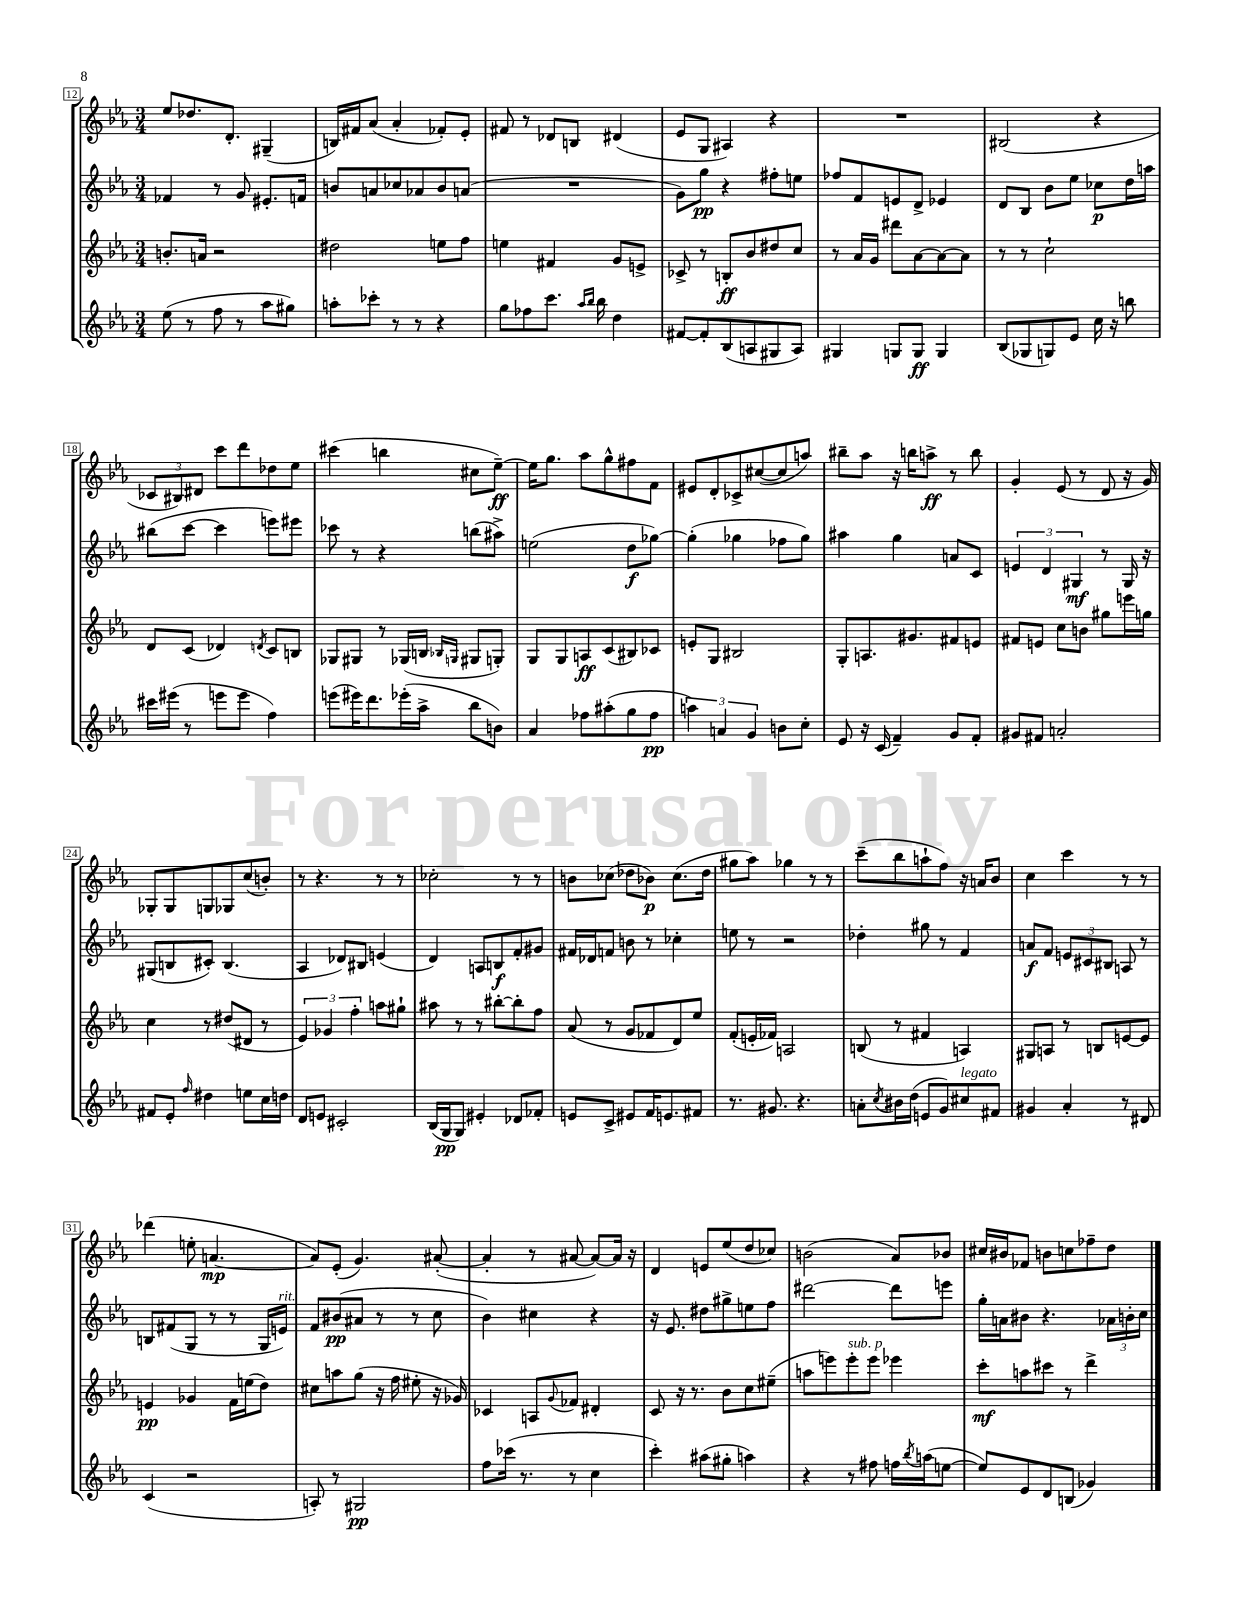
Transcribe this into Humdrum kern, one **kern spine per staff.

**kern	**kern	**kern	**kern
*staff4	*staff3	*staff2	*staff1
*clefG2	*clefG2	*clefG2	*clefG2
*k[b-e-a-]	*k[b-e-a-]	*k[b-e-a-]	*k[b-e-a-]
*M3/4	*M3/4	*M3/4	*M3/4
(8ee-	8.b'	4f-	8ee-
8r	.	.	8.dd-
.	16a	.	.
8ff	2r	8r	.
.	.	.	8.d'
8r	.	8g	.
8aa-	.	8.e#'	(4G#~
8gg#)	.	.	.
.	.	16f	.
=	=	=	=
8aa'	2dd#	8b	16B)
.	.	.	16f#
8ccc-'	.	8a	(8a-
8r	.	8cc-	4a-'
8r	.	8a-	.
4r	8ee	8b	8f-')
.	8ff	(8a	8e-'
=	=	=	=
8gg	4ee	2.r	8f#
8ff-	.	.	8r
8.ccc	4f#	.	8d-
.	.	.	8B
16qqaa-	.	.	.
16qqbb-	.	.	.
16bb-	.	.	.
4dd	8g	.	(4d#
.	8e^	.	.
=	=	=	=
[8f#	8c-^	8g)	8e-
8f#']	8r	8gg	8G
(8B-	8B'	4r	4A#)
8A	8b-	.	.
8G#	8dd#	8ff#'	4r
8A)	8cc	8ee	.
=	=	=	=
4G#	8r	8ff-	2.r
.	16a-	8f	.
.	16g	.	.
8G	8ddd#	8e	.
8G	[8a-	8d^	.
4G	8a-_	4e-	.
.	8a-]	.	.
=	=	=	=
(8B-	8r	8d	(2B#
8G-	8r	8B-	.
8G)	2cc`	8b-	.
8e-	.	8ee-	.
16cc	.	8cc-	4r
16r	.	.	.
8bb	.	16dd	.
.	.	16aa	.
=	=	=	=
16ccc#	8d	(8bb#	12c-
(16eee#	.	.	.
.	.	.	12B#)
8r	(8c	[8ccc	.
.	.	.	12d#
8eee	4d-)	4ccc]	8ccc
8eee	.	.	8ddd
.	8qd	.	.
4ff)	8c	8eee)	8dd-
.	8B	8eee#	8ee-
=	=	=	=
(8eee	8G-	8ccc-	(4ccc#
16eee#)	8G#	8r	.
8.ddd	.	.	.
.	8r	4r	4bb
(16eee-'	(16G-	.	.
16aa-^	16B	.	.
.	16qqB-	.	.
.	16qqG	.	.
8bb-	8G#	(8bb	8cc#
8b)	8G')	8aa#^)	[8ee-~)
=	=	=	=
4a-	8G	(2ee	16ee-]
.	.	.	8.gg
.	8G	.	.
8ff-	8A	.	8aa-
(8aa#'	(8c	.	8gg^^
8gg	8B#)	8dd	8ff#
8ff-	8c-	[8gg-)	8f
=	=	=	=
6aa)	8e'	(4gg-']	8e#
.	8G	.	8d'
6a	.	.	.
.	2B#	4gg-	8c-^
6g	.	.	.
.	.	.	([8cc#
8b	.	8ff-	8cc#]
8cc'	.	8gg-)	8aa)
=	=	=	=
8e-	8G'	4aa#	8bb#~
16r	8.A	.	8aa-
(16c	.	.	.
4f~)	.	4gg	16r
.	8.g#	.	16bb
.	.	.	8aa^
8g	8f#	8a	8r
8f'	8e	8c	8bb
=	=	=	=
8g#	8f#	6e	4g'
8f#	8e	.	.
.	.	6d	.
2a'	8cc	.	(8e-
.	.	6G#	.
.	8b	.	8r
.	8gg#	8r	8d
.	16eee	16G#	16r
.	16gg	16r	16g)
=	=	=	=
8f#	4cc	(8G#	8G-'
8e-'	.	8B	8G-
16qqff	.	.	.
4dd#	8r	8c#')	8G
.	(8dd#	(4.B	8G-
8ee	8d#	.	(8cc
16cc	8r	.	8b')
16dd	.	.	.
=	=	=	=
8d	6e-)	4A-	8r
8e	.	.	4.r
.	6g-	.	.
2c#'	.	8d-)	.
.	6ff'	.	.
.	.	8B#	.
.	8aa	(4e	8r
.	8gg#`	.	8r
=	=	=	=
(16B-	8aa#	4d)	2cc-'
16G	.	.	.
8G)	8r	.	.
4e#'	8r	8A	.
.	[8bb#'	8B	.
8d-	8bb#']	8f'	8r
8f-'	8ff	8g#	8r
=	=	=	=
8e	(8a-	16f#	8b
.	.	16d-	.
8c^	8r	8f	(8cc-
8e#	8g	8b	8dd-
16f	8f-	8r	8b-)
8.e	.	.	.
.	8d)	4cc-'	(8.cc-
8f#	8ee-	.	.
.	.	.	16dd-
=	=	=	=
8.r	(8f'	8ee	8gg#
.	16e'	8r	8aa-)
8.g#	16f-)	.	.
.	2A	2r	4gg-
4.r	.	.	.
.	.	.	8r
.	.	.	8r
=	=	=	=
8a'	(8B	4dd-'	(8ccc~
8qcc	.	.	.
16b#	8r	.	8bb-
(16dd	.	.	.
8e	4f#	8gg#	8aa`
8g)	.	8r	8ff)
8cc#	4A)	4f	16r
.	.	.	16a
8f#	.	.	8b-
=	=	=	=
4g#	8G#	8a	4cc
.	8A	8f	.
4a-'	8r	12e	4ccc
.	.	12c#	.
.	8B	.	.
.	.	12B#	.
8r	[8e	8A	8r
8d#	8e]	8r	8r
=	=	=	=
(4c	4e	8B	(4ddd-
.	.	(8f#	.
2r	4g-	8G	8ee'
.	.	8r	[4.a
.	16f	8r	.
.	(16ee	.	.
.	8dd)	16G	.
.	.	16e)	.
=	=	=	=
8A')	8cc#	8f	8a])
8r	8aa	(8b#	(8e-'
2G#	(8gg	8a#	4.g)
.	16r	8r	.
.	16ff	.	.
.	8ee#'	8r	.
.	16r	8cc	([8a#'
.	16g-)	.	.
=	=	=	=
8ff	4c-	4b-)	4a#']
(16ccc-	.	.	.
8.r	.	.	.
.	8A	4cc#	8r
.	8qqg	.	.
8r	8f-	.	[8a#
4cc	4d#'	4r	8a#_)
.	.	.	16a#]
.	.	.	16r
=	=	=	=
4ccc')	8c	16r	4d
.	.	8.e-	.
.	16r	.	.
.	8.r	.	.
(8aa#	.	8dd#	8e
8gg#'	8b-	8gg#^	(8ee-
4aa)	8cc	8ee	8dd
.	(8ee#~	8ff	8cc-)
=	=	=	=
4r	8aa	[2ddd#	(2b
.	8eee)	.	.
8r	8eee'	.	.
8ff#	8eee	.	.
16ff	4eee-	8ddd#]	8a-)
8qbb-	.	.	.
(16aa	.	.	.
[8ee	.	8eee	8b-
=	=	=	=
8ee])	8ccc'	16gg'	16cc#
.	.	16a	16b#
8e-	8aa	8b#	8f-
8d	8ccc#	4.r	8b
(8B	8r	.	8cc
4g-)	4ddd^	.	8ff-~
.	.	24a-	8dd
.	.	24b'	.
.	.	24cc	.
==	==	==	==
*-	*-	*-	*-
